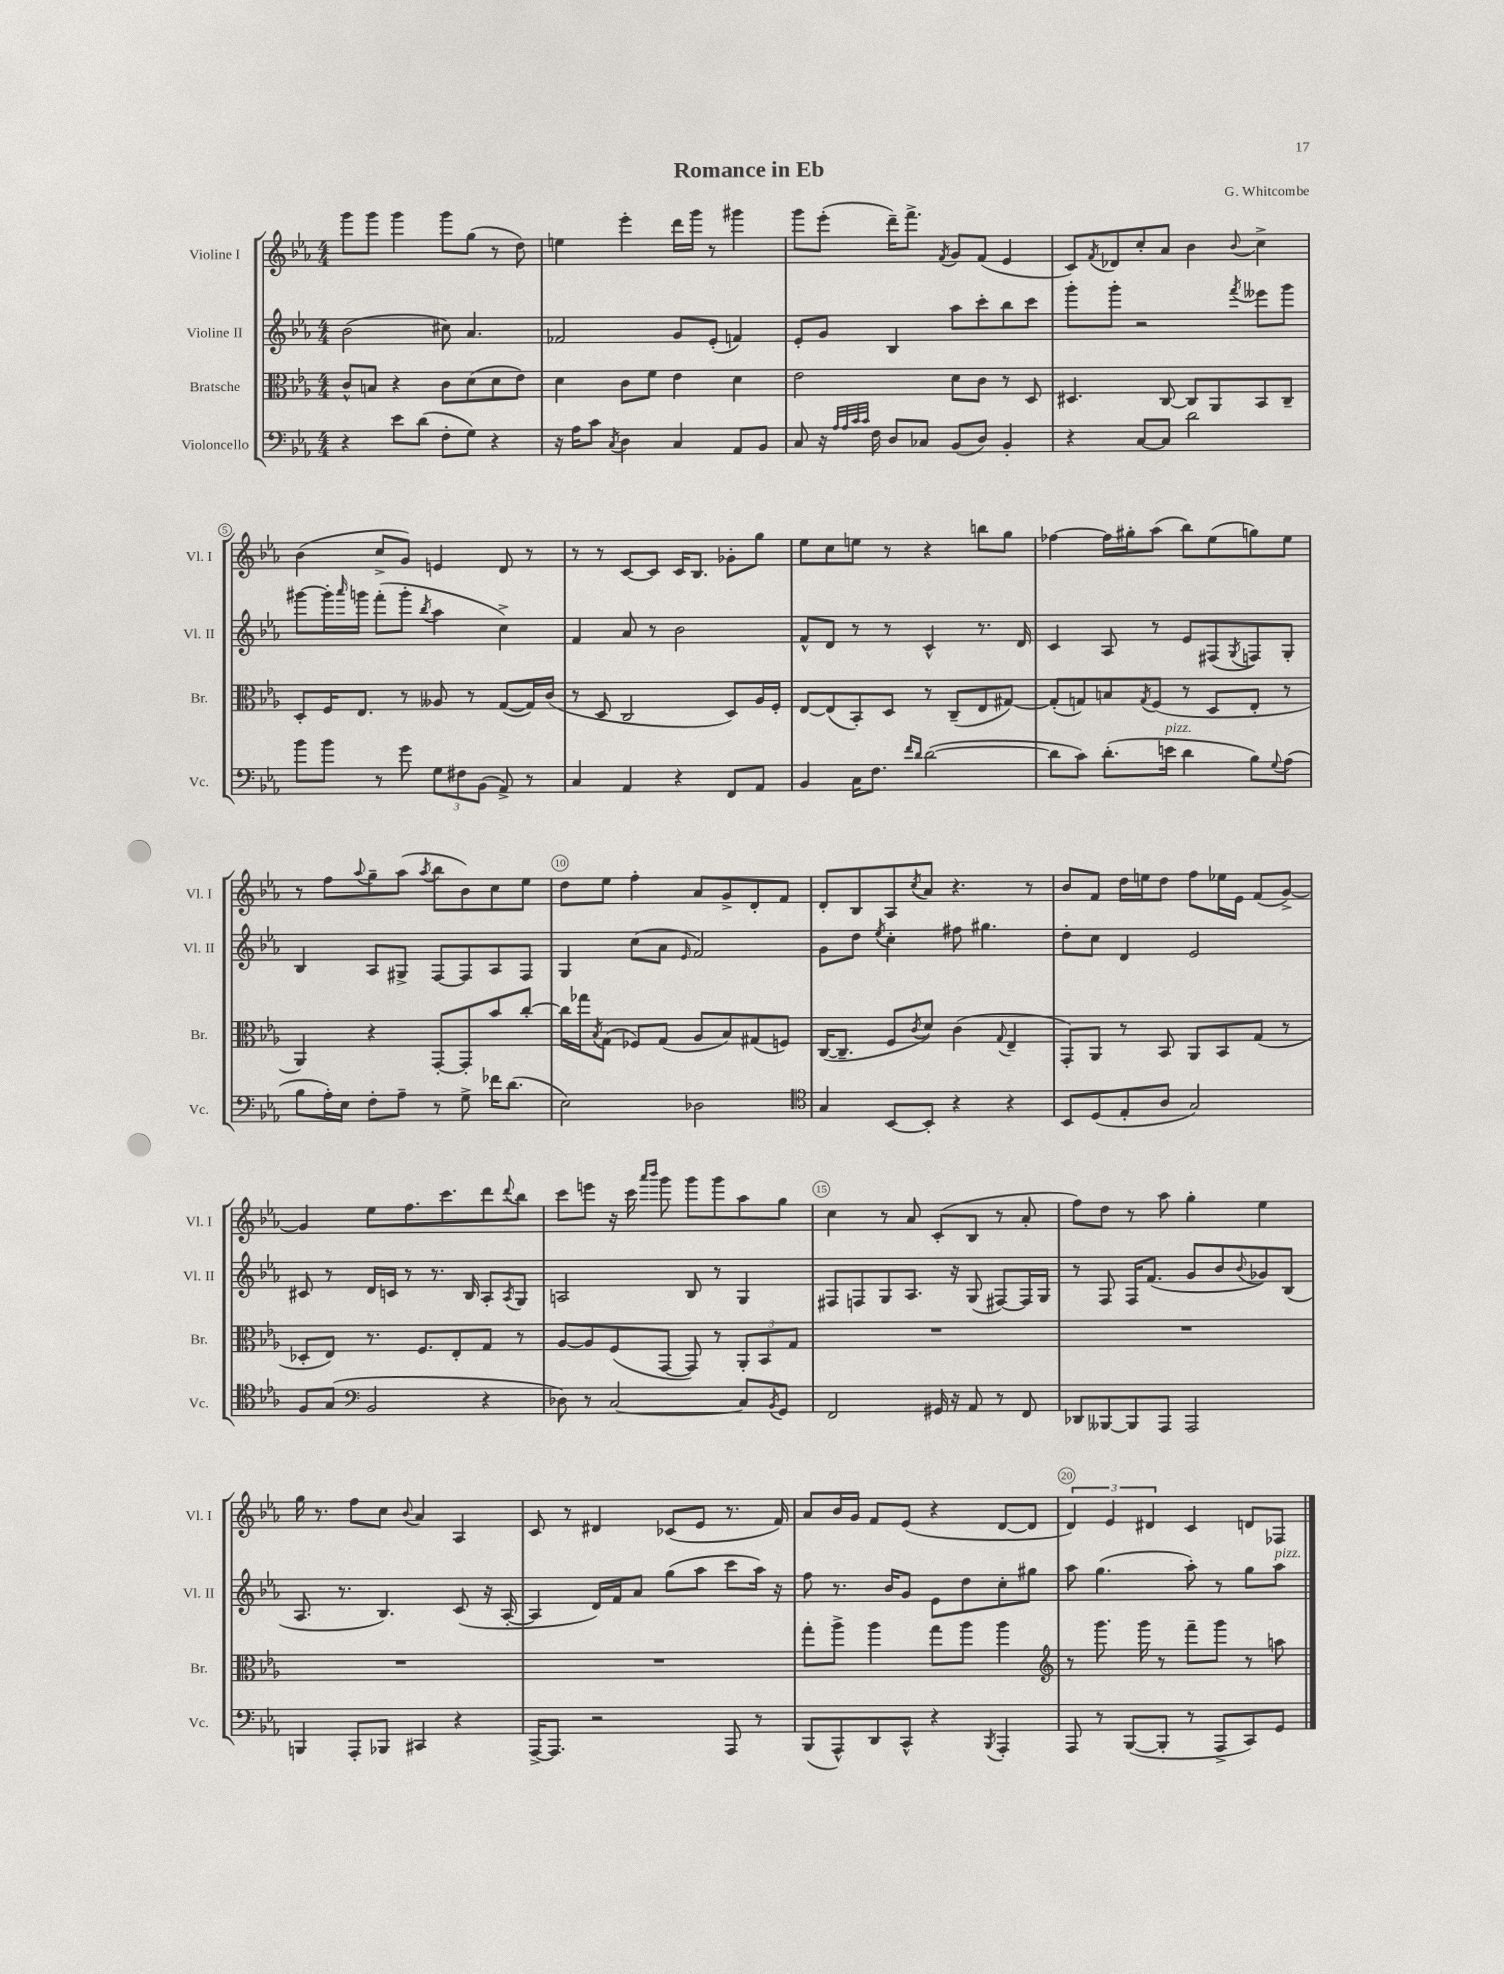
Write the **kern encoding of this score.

**kern	**kern	**kern	**kern
*part4	*part3	*part2	*part1
*staff4	*staff3	*staff2	*staff1
*I"Violoncello	*I"Bratsche	*I"Violine II	*I"Violine I
*I'Vc.	*I'Br.	*I'Vl. II	*I'Vl. I
*clefF4	*clefC3	*clefG2	*clefG2
*k[b-e-a-]	*k[b-e-a-]	*k[b-e-a-]	*k[b-e-a-]
*M4/4	*M4/4	*M4/4	*M4/4
=1	=1	=1	=1
4r	8c^^/L	(2b-\	8ggg\L
.	8Bn/J	.	8ggg\J
8e-\L	4r	.	4ggg\
(8d\J	.	.	.
8F'\L	8c\L	8cc#X\)	8ggg\L
8G\J)	(8d\	4.a-/	(8gg\J
4r	8d\	.	8r
.	8e-\J)	.	8dd\)
=2	=2	=2	=2
16r	4d\	2f-X/	4een\
16A-\KL	.	.	.
8c\J	.	.	.
8qC/	.	.	.
4D\	8c\L	.	4eee-'\
.	8f\J	.	.
4C/	4e-\	8g/L	16ddd\LL
.	.	.	16ggg\JJ
.	.	(8e-'/J	8r
8AA-/L	4d\	4fn/)	4ggg#X\
8BB-/J	.	.	.
=3	=3	=3	=3
8C/	2e-\	8e-'/L	8ggg\L
16r	.	8g/J	(8eee-'\J
32qqA-/LLL	.	.	.
32qqA-/	.	.	.
32qqc/	.	.	.
32qqc/JJJ	.	.	.
16F\	.	.	.
8D/L	.	4B-/	16ddd~\KL)
.	.	.	8.fff^\J
8C-X/J	.	.	.
.	.	.	8qf/
(8BB-/L	8d\L	8aa-\L	8g/L
8D/J)	8c\J	8ccc'\	(8f/J
4BB-'/	8r	8bb-\	4e-/
.	8D/	8ccc\J	.
=4	=4	=4	=4
4r	4.D#X/	8ggg'\L	8c/L)
.	.	.	8qf/
.	.	8ggg'\J	8d-X/
[8C/L	.	2r	8cc'/
8C/J]	[8C/	.	8a-/J
2d\	8C/L]	.	4b-\
.	8AA-/	.	.
.	.	8qfff/	8qqb-/
.	8BB-/	8eee--X\L	4cc^\
.	8C~/J	8ggg\J	.
!!LO:LB:g=z
=5	=5	=5	=5
8b-\L	8D'/L	[8ggg#X\L	(4b-\
8b-\J	16F/K	16ggg#'\L]	.
.	.	16qqaaa-/	.
.	8.E-/J	16gggn\JJ	.
8r	.	(8fff'\L	8cc^/L
8g\	8r	8ggg'\J	8g/J)
.	.	8qbb-/	.
12G\L	8A--X/	4aa-\	4en/
12F#X\	.	.	.
.	8r	.	.
(12BB-\J	.	.	.
8AA-^/)	([8G/L	4cc^\)	8d/
8r	16G/L])	.	8r
.	(16c/JJ	.	.
=6	=6	=6	=6
4C/	8r	4f/	8r
.	8D/	.	8r
4AA-/	2C/	8a-/	[8c/L
.	.	8r	8c/J]
4r	.	2b-\	16c/KL
.	.	.	8.B-/J
8FF/L	8D/L)	.	8g-X'\L
8AA-/J	16A-/L	.	8gg\J
.	16F'/JJ	.	.
=7	=7	=7	=7
4BB-/	[8E-/L	8f^^/L	8ee-\L
.	(8E-/]	8d/J	8cc\
16C\KL	8BB-'/)	8r	8een\J
8.F\J	.	.	.
.	8D/J	8r	8r
16qqf/LL	.	.	.
16qqd/JJ	.	.	.
([2d\	8r	4c^^/	4r
.	(8C~/L	.	.
.	8E-/	8.r	8bbn\L
.	[8G#X/J)	.	8gg\J
.	.	16d/	.
=8	=8	=8	=8
8d\L]	(8G#'/L]	4c/	[4ff-X\
8c\J)	8Gn/)	.	.
(8.d'\L	8Bn/	8A-/	16ff-\LL]
.	.	.	16gg#X'\J
.	8qG/	.	.
.	(8F/J	8r	(8aa-\J
!LO:TX:a:i:t=pizz.	!	!	!
16en\Jk	.	.	.
4d\	8r	8e-/L	8bb-\L)
.	8D/L	(8F#X/	(8ee-\
.	.	8qG/	.
8B-\L)	8E-'/J	8Fn/)	8ggn\)
8qqG/	.	.	.
(8A-\J	8r	8G'/J	8ee-\J
!!LO:LB:g=z
=9	=9	=9	=9
8B-\L	4AA-/)	4B-/	8r
16A-'\L)	.	.	8ff\L
16E-\JJ	.	.	.
.	.	.	8qqaa-/
8F'\L	4r	8A-/L	8gg~\
8A-~\J	.	8G#X^/J	(8aa-\J
.	.	.	8qaa-/
8r	[8GG'/L	[8F/L	8bb-\L
8G^\	8GG'/]	8F/]	8b-\)
16f-X\KL	8b-/	8A-/	8cc\
(8.d\J	.	.	.
.	[8cc'/J	8F/J	8ee-\J
=10	=10	=10	=10
2E-\)	16cc\LL]	4G/	8dd\L
.	16gg-X\J	.	.
.	8qB-/	.	.
.	(8G\J	.	8ee-\J
.	8F-X/L)	(8cc\L	4ff'\
.	(8G/J	8a-\J	.
.	.	16qqe-/	.
2D-X\	8A-/L	2f/)	8a-/L
.	8B-/)	.	8g^/
.	(8G#X/	.	8d'/
.	8Fn/J)	.	8f/J
=11	=11	=11	=11
*clefC4	*	*	*
4G/	([16C/KL	8g\L	8d'/L
.	8.C~/J]	.	.
.	.	8dd\J	8B-/
.	.	8qee-/	.
[8BB-/L	8F/L	4cc'\	8A-/
.	8qc/	.	8qcc/
8BB-'/J]	8d/J)	.	8a-/J
4r	(4c\	8ff#X\	4.r
.	.	4.gg#X\	.
.	8qqG/	.	.
4r	4E-~/	.	.
.	.	.	8r
=12	=12	=12	=12
8BB-/L	8GG'/L)	8dd'\L	8b-/L
(8D/	8AA-/J	8cc\J	8f/J
8E-'/	8r	4d/	16dd\LL
.	.	.	16een\J
8A-/J	8BB-/	.	8dd\J
2G/)	8AA-/L	2e-/	8ff\L
.	8BB-/	.	16ee-X\L
.	.	.	16e-\JJ
.	(8G/J	.	(8f/L
.	8r	.	[8g^/J)
!!LO:LB:g=z
=13	=13	=13	=13
8F/L	8D-X'/L	8c#X/	4g/]
(8G/J	8E-/J)	8r	.
*clefF4	*	*	*
2BB-/	8.r	16d/LL	8ee-\L
.	.	16cn/JJ	.
.	.	8r	8.ff\
.	8.F/L	.	.
.	.	8.r	.
.	.	.	8.ccc\
.	8E-'/	.	.
.	.	16B-/	.
4r	8G/J	8A-'/L	8ddd\
.	.	8qA-/	8qqddd/
.	8r	8G/J	8bb-\J
=14	=14	=14	=14
8D-X\)	[8A-/L	2An/	8ccc\L
8r	8A-/]	.	8eeen\J
[2C/	(8F/	.	16r
.	.	.	16ccc\
.	.	.	16qqaaa-/LL
.	.	.	16qqbbb-/JJ
.	[8GG/J	.	8ggg\
.	8GG/])	8B-/	8ggg\L
.	8r	8r	8ggg\
8C/L]	12AA-'/L	4G/	8aa-\
.	12BB-/	.	.
8qBB-/	.	.	.
8GG/J	.	.	8gg\J
.	12G/J	.	.
=15	=15	=15	=15
2FF/	1r	8F#X/L	4cc\
.	.	8Fn/	.
.	.	8G/	8r
.	.	8.A-/J	8a-/
16GG#X/	.	.	(8c'/L
16r	.	16r	.
8AA-/	.	(8G/	8B-/J
8r	.	[8F#X/L)	8r
8FF/	.	16F#/L]	8a-'/
.	.	16G/JJ	.
=16	=16	=16	=16
8DD-X/L	1r	8r	8ff\L)
[8BBB--X/	.	8F/	8dd\J
8BBB--/]	.	16F/KL	8r
.	.	(8.f/J	.
8AAA-/J	.	.	8aa-\
2AAA-/	.	8g/L	4gg'\
.	.	8b-/	.
.	.	8qqb-/	.
.	.	8g-X/)	4ee-\
.	.	(8B-/J	.
!!LO:LB:g=z
=17	=17	=17	=17
4BBBn/	1r	8.A-/	16gg\
.	.	.	8.r
.	.	8.r	.
8AAA-'/L	.	.	8ff\L
8BBB-X/J	.	4.B-/)	8cc\J
.	.	.	8qqb-/
4CC#X/	.	.	4a-/
4r	.	(8c/	4A-/
.	.	16r	.
.	.	[16A-'/	.
=18	=18	=18	=18
[16AAA-^/KL	1r	4A-/]	8c/
8.AAA-/J]	.	.	.
.	.	.	8r
2r	.	16d/LL)	4d#X/
.	.	16f/J	.
.	.	8a-/J	.
.	.	(8gg\L	(8c-X/L
.	.	8aa-\J	8e-/J
8AAA-/	.	8ccc\L	8.r
8r	.	16aa-\Jk)	.
.	.	16r	16f/)
=19	=19	=19	=19
(8BBB-/L	8gg'\L	8ff\	8a-/L
8AAA-^^/)	8aa-^\J	8.r	16b-/L
.	.	.	16g/JJ
8DD/	4aa-\	.	8f/L
.	.	16b-/KL	.
8CC^^/J	.	8g/J	(8e-/J
4r	8gg\L	8e-\L	4r
.	8aa-\J	8dd\	.
8qBBB-/	.	.	.
4AAA-'/	4aa-\	8cc'\	[8d/L
.	.	8gg#X\J	8d/J]
=20	=20	=20	=20
*	*clefG2	*	*
8AAA-/	8r	8aa-\	6d/)
8r	8.ggg\	(4.gg\	.
.	.	.	6e-/
([8BBB-/L	.	.	.
.	16ggg\	.	.
.	.	.	6d#X/
8BBB-'/J]	8r	.	.
8r	8fff~\L	8aa-'\)	4c/
8AAA-^/L	8ggg\J	8r	.
8CC/)	8r	8gg\L	8dn/L
!	!	!LO:TX:a:i:t=pizz.	!
8GG/J	8aan\	8aa-\J	8F-X/J
==	==	==	==
*-	*-	*-	*-
